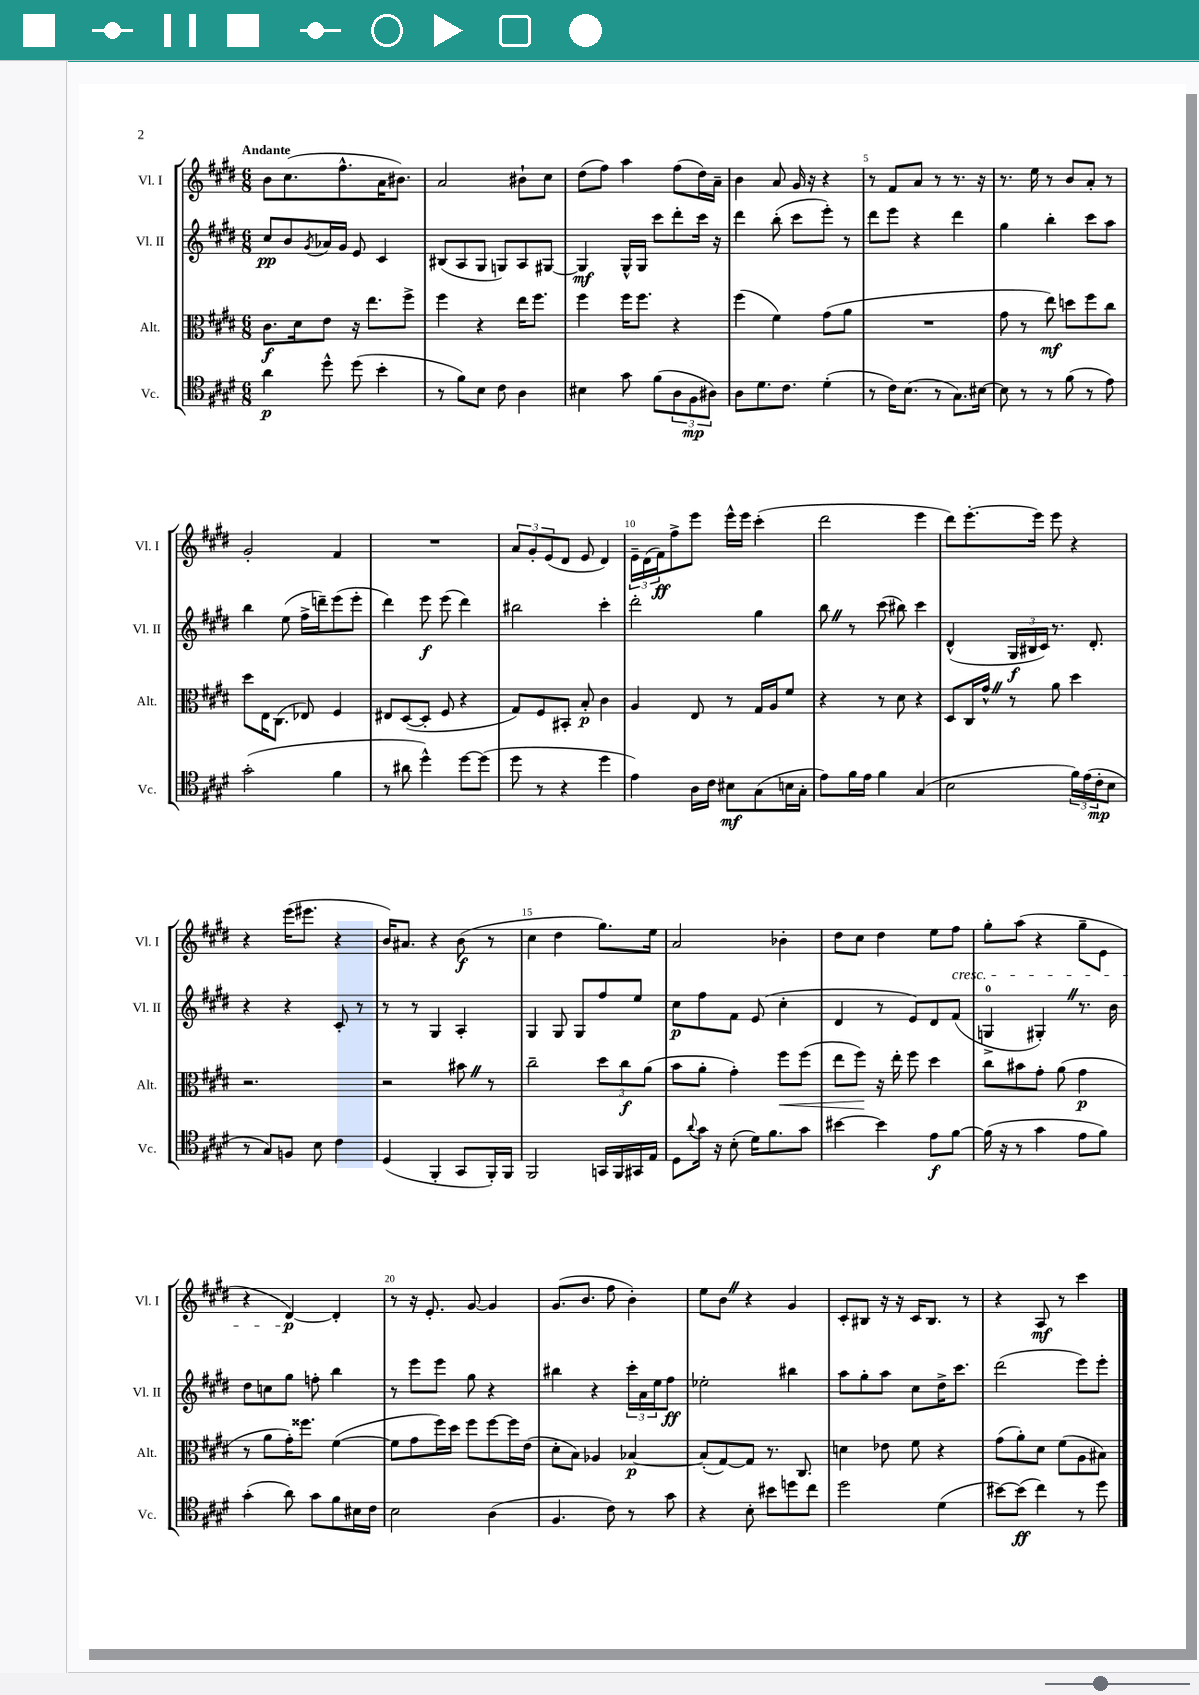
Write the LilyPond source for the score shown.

<<
\new StaffGroup <<
\new Staff = "s0" \with { instrumentName = "Vl. I" shortInstrumentName = "Vl. I" } {
    \clef treble \key e \major \numericTimeSignature \time 6/8 \tempo "Andante"
    b'8 cis''8.( fis''8.-^ a'16 bis'8.) |
    a'2 bis'8-! cis''8 |
    dis''8( fis''8) a''4 fis''8( dis''16) a'16-- |
    b'4 a'8 gis'16 r16 r4 |
    r8 fis'8 a'8 r8 r8. r16 |
    r8. e''16 r8 b'8 a'8-. r8 |
    gis'2-. fis'4 |
    R2. |
    \tuplet 3/2 { a'8 gis'8-. e'8( } dis'8 e'8 dis'4) |
    \tuplet 3/2 { e'16-- dis'16( fis'16\ff) } fis''8-> e'''8 e'''16-^ e'''16 cis'''4-.( |
    dis'''2 e'''4 |
    dis'''8) e'''8.~-. e'''16 e'''8 r4 |
    r4 e'''16( eis'''8. r4 |
    b'16) ais'8. r4 b'8\f( r8 |
    cis''4 dis''4 gis''8.) e''16 |
    a'2 bes'4-. |
    dis''8 cis''8 dis''4 e''8 fis''8\cresc |
    gis''8-. a''8( r4 gis''8-- e'8 |
    r4 dis'4~\p\!) dis'4-. |
    r8 r16 e'8.-. gis'8~ gis'4 |
    gis'8.( b'8. fis''8 b'4-.) |
    e''8 b'8 \once \override BreathingSign.text = \markup { \musicglyph "scripts.caesura.straight" } \breathe r4 gis'4 |
    cis'8-. bis8 r16 r16 cis'16 bis8. r8 |
    r4 a8\mf r8 cis'''4 \bar "|." |
}
\new Staff = "s1" \with { instrumentName = "Vl. II" shortInstrumentName = "Vl. II" } {
    \clef treble \key e \major \numericTimeSignature \time 6/8
    cis''8\pp b'8 \acciaccatura { gis'8 } aes'16 gis'16 e'8 cis'4 |
    bis8( a8 gis8 g8) a8 gis8~ |
    gis4\mf gis16-^ gis16 cis'''8 dis'''8-. cis'''16 r16 |
    dis'''4 b''8-.( cis'''8 e'''8-.) r8 |
    dis'''8 e'''8 r4 dis'''4 |
    gis''4 b''4-. cis'''8 a''8 |
    b''4 e''8( fis''16-> d'''16--) e'''8( e'''8-. |
    dis'''4) e'''8\f e'''8( dis'''4) |
    bis''2 cis'''4-. |
    dis'''2-. gis''4 |
    b''8 \once \override BreathingSign.text = \markup { \musicglyph "scripts.caesura.straight" } \breathe r8 cis'''8( bis''8) cis'''4 |
    dis'4-^( \tuplet 3/2 { gis16\f bis16 cis'16) } r8. dis'8.-. |
    r4 r4 cis'8-. r8 |
    r8 r8 gis4 a4-. |
    gis4 gis8 gis8 fis''8 e''8 |
    cis''8\p fis''8 fis'8 e'8( cis''4-. |
    dis'4 r8 e'8) dis'8 fis'8( |
    g4-0-> gis4-.) \once \override BreathingSign.text = \markup { \musicglyph "scripts.caesura.straight" } \breathe r8. b'16 |
    dis''8 c''8 gis''8 f''8-. b''4 |
    r8 e'''8 e'''8 gis''8 r4 |
    bis''4 r4 \tuplet 3/2 { cis'''16-. a'16 e''16 } fis''8\ff |
    ees''2-. bis''4 |
    a''8 gis''8-. a''8 cis''8 dis''16-> cis'''8. |
    dis'''2( e'''8) e'''8-. \bar "|." |
}
\new Staff = "s2" \with { instrumentName = "Alt." shortInstrumentName = "Alt." } {
    \clef alto \key e \major \numericTimeSignature \time 6/8
    cis'8.\f dis'16 e'8 r16 e''8. fis''8-> |
    fis''4 r4 e''16 fis''8. |
    fis''4 fis''16 fis''8. r4 |
    fis''4( fis'4) gis'8( a'8 |
    R2. |
    gis'8 r8 e''8\mf) d''8 fis''8 cis''8 |
    dis''8 e16 cis8.( ees8) fis4 |
    eis8 dis8~( dis8-. fis8 r4 |
    gis8) fis8 bis,8-. b8-.\p cis'4 |
    a4 e8 r8 gis16 a16 fis'8 |
    r4 r8 dis'8 r4 |
    dis8 cis16 gis'16-^ \once \override BreathingSign.text = \markup { \musicglyph "scripts.caesura.straight" } \breathe r8 a'8 dis''4 |
    r2. |
    r2 bis'8 \once \override BreathingSign.text = \markup { \musicglyph "scripts.caesura.straight" } \breathe r8 |
    cis''2-- \tuplet 3/2 { dis''8 cis''8\f a'8( } |
    b'8 a'8-. gis'4-.) fis''8\< fis''8( |
    e''8 fis''8\!) r16 e''16-. fis''8 dis''4 |
    cis''8 bis'8 gis'8-. a'8( gis'4\p |
    r8 a'8 gis'16-.) fisis''8. fis'4~( |
    fis'8 gis'8 fis''16) dis''16 fis''8 fis''8~ fis''16 e'16( |
    dis'8-. b8) aes4 bes4~\p |
    bes8-.( gis8~) gis8 r8. cis8. |
    d'4 ees'8 fis'8 r4 |
    gis'8( a'8-.) dis'8 fis'8( a8 bis8) \bar "|." |
}
\new Staff = "s3" \with { instrumentName = "Vc." shortInstrumentName = "Vc." } {
    \clef tenor \key e \major \numericTimeSignature \time 6/8
    a'4\p dis''8-^ dis''8( b'4-. |
    r8 fis'8) b8 cis'8 a4 |
    bis4 gis'8 fis'8( \tuplet 3/2 { a8 fis8\mp ais8) } |
    a8 dis'8. cis'8. dis'4-.( |
    r8 cis'16) b8.( r8 gis8.) bis16~ |
    bis8 r8 r8 fis'8( r8 e'8) |
    gis'2-.( fis'4 |
    r8 ais'8 dis''4-^) dis''8~ dis''8( |
    dis''8 r8 r4 dis''4 |
    e'4) a16 cis'16 bis8\mf gis8( b16 gis16-. |
    e'8) fis'16 e'16 fis'4 gis4( |
    b2 \tuplet 3/2 { fis'16) e'16( cis'16-.\mp } b8 |
    r8 gis8) f8 b8 cis'4 |
    dis4( fis,4-. gis,8 fis,16-.) fis,16 |
    fis,2 g,16 fis,16 gis,16 e16 |
    dis8 \appoggiatura { a'8 } gis'16 r16 b8-.( dis'16) fis'8. gis'8 |
    bis'4~ bis'4 e'8\f fis'8~ |
    fis'16( r16 r8 gis'4 e'8 fis'8) |
    gis'4-.( a'8) gis'8 fis'8 bis16 cis'16 |
    b2 a4( |
    fis4. cis'8) r8 gis'8 |
    r4 b8-. bis'8 d''8 cis''8 |
    dis''2 dis'4( |
    bis'8~) bis'8\ff( cis''4) r8 dis''8 \bar "|." |
}
>>
>>
\layout { \context { \Score \override BarNumber.break-visibility = ##(#f #t #t) barNumberVisibility = #(every-nth-bar-number-visible 5) } }
